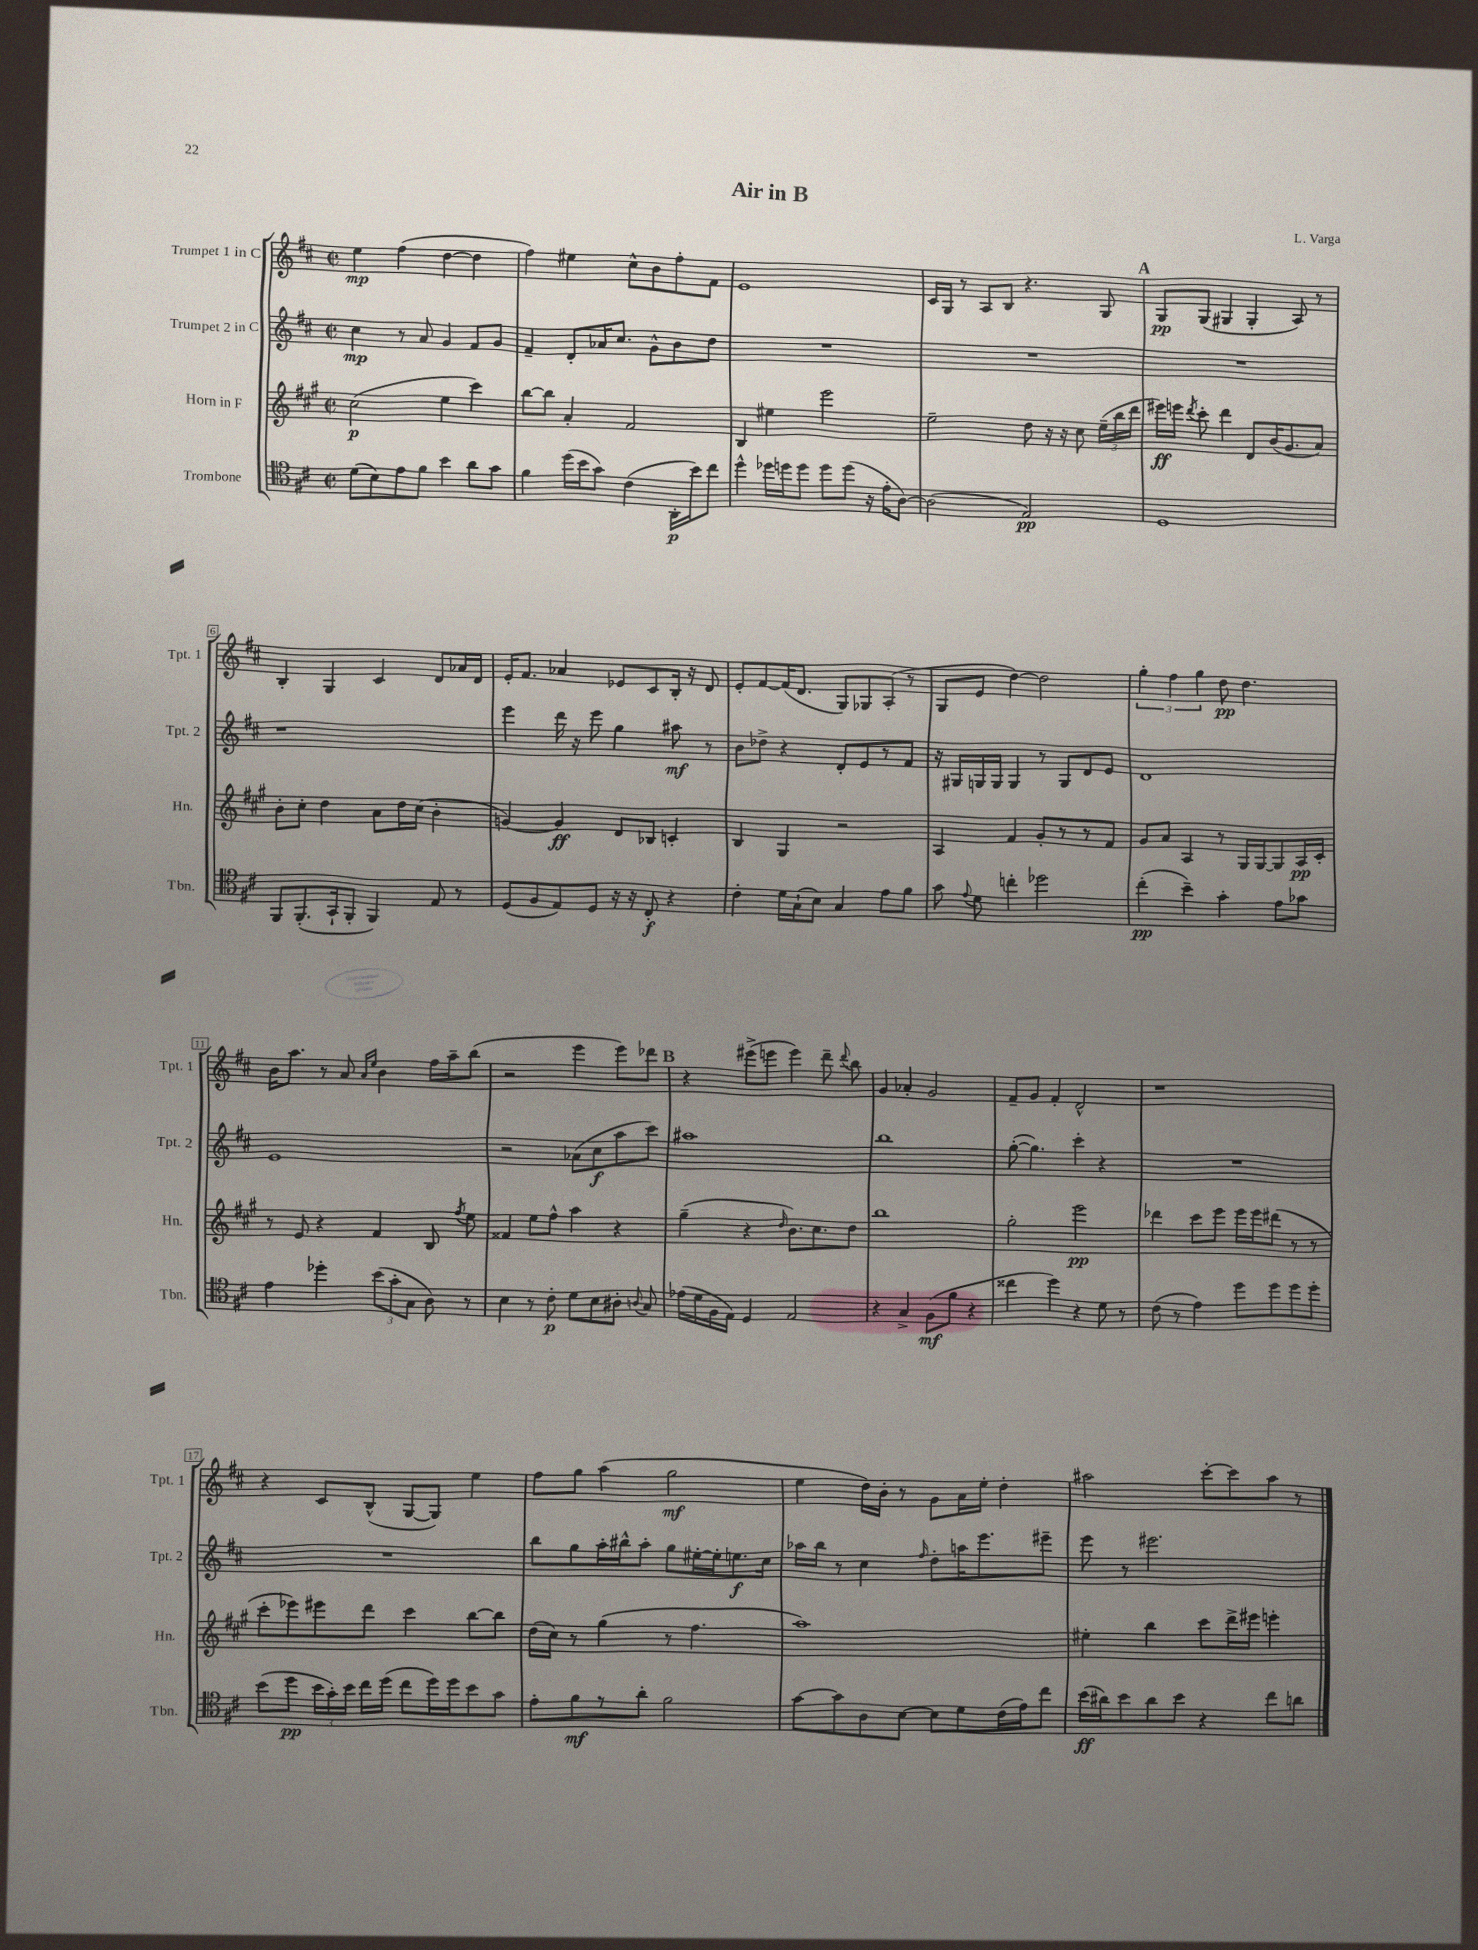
\header { title = "Air in B" composer = "L. Varga" }
<<
\new StaffGroup <<
\new Staff = "s0" \with { instrumentName = "Trumpet 1 in C" shortInstrumentName = "Tpt. 1" } {
    \clef treble \key d \major \defaultTimeSignature \time 2/2
    \autoBeamOff e''4\mp fis''4( d''4~ d''4 |
    fis''4) eis''4 cis''8[-^ b'8 fis''8-. fis'8] |
    e'1 |
    cis'16[ g16] r8 a8[ b8] r4. g8 |
    \mark \markup { \bold "A" } g8[\pp g8]( gis4 gis4-. a8) r8 |
    b4-. g4 cis'4 d'8[ aes'16 d'16] |
    e'16[-. fis'8.] aes'4 ees'8[ cis'8 b16]-. r16 d'8 |
    e'8[-. fis'8~ fis'16( d'8.] g8[) ges8 a8]-.( r8 |
    g8[ e'8] d''4~) d''2 |
    \tuplet 3/2 { g''4-. fis''4 g''4 } d''8\pp d''4. |
    b'16[ a''8.] r8 a'8 \grace { a'16[ e''16] } b'4 fis''16[ a''16-- b''8]( |
    r2 e'''4 e'''8[) des'''8] |
    \mark \markup { \bold "B" } r4 eis'''8[->( e'''8] e'''4) d'''8-- \appoggiatura { d'''8 } b''8 |
    g'4 aes'4-. g'2 |
    fis'8[-- g'8] fis'4-. d'2-^ |
    r1 |
    r4 cis'8[ b8]-^( g8[~ g8]) e''4 |
    fis''8[ g''8] a''4( g''2\mf |
    e''4 d''16[) b'16]-. r8 g'8[ a'16 e''16]-. d''4-. |
    ais''2 cis'''8[~-. cis'''8 ais''8] r8 \bar "|." |
}
\new Staff = "s1" \with { instrumentName = "Trumpet 2 in C" shortInstrumentName = "Tpt. 2" } {
    \clef treble \key d \major \defaultTimeSignature \time 2/2
    \autoBeamOff cis''4\mp r8 a'8 g'4 fis'8[ g'8] |
    fis'4-- d'8[-. aes'16 cis''8.] g'8[-^ b'8 d''8] |
    R1 |
    R1 |
    \mark \markup { \bold "A" } R1 |
    r1 |
    e'''4 d'''16 r16 e'''8 g''4 ais''8\mf r8 |
    b'8[ des''8]-> r4 d'8[-. e'8 r8 fis'8] |
    r16 gis16[ g16 g16] g4 r8 g8[ d'8 e'8] |
    d'1 |
    e'1 |
    r2 aes'8[( cis''8\f a''8 cis'''8]) |
    \mark \markup { \bold "B" } ais''1 |
    b''1 |
    g''8~-.( g''4.) cis'''4-. r4 |
    R1 |
    R1 |
    b''8[ g''8 a''16-. bis''16-^ a''8]-. g''8[ eis''16~-. eis''16-. e''8.\f cis''16] |
    aes''16[ b''16] r8 cis''4 \grace { fis''16 } d''8[-. a''16 e'''8. eis'''8]-- |
    e'''8 r8 eis'''2. \bar "|." |
}
\new Staff = "s2" \with { instrumentName = "Horn in F" shortInstrumentName = "Hn." } {
    \clef treble \key a \major \defaultTimeSignature \time 2/2
    \autoBeamOff cis''2\p( e''4 cis'''4) |
    b''8[~ b''8] a'4-. fis'2 |
    b4 eis''4 e'''2 |
    e''2-- d''8 r16 r16 cis''8 \tuplet 3/2 { e''16[--( b''16 d'''16] } |
    \mark \markup { \bold "A" } eis'''16[\ff) e'''16] \acciaccatura { d'''8 } cis'''8-. d'''4 d'8[ b'16( gis'8. a'8]) |
    b'8[-. cis''8]-. d''4 a'8[ d''16 cis''16]( b'4-. |
    g'4~) g'4\ff d'8[ bes8] c'4-. |
    b4 gis4 r2 |
    a4 fis'4 gis'8[-. r8 r8 fis'8] |
    gis'8[ a'8] a4 r8 gis16[ gis16~ gis8 a16\pp cis'16]-. |
    r8 e'8 r4 fis'4 b8 \acciaccatura { fis''8 } e''8 |
    fisis'4 e''8[ fis''8]-^ a''4 r4 |
    \mark \markup { \bold "B" } gis''4--( r4 \grace { d''16 } b'8.[) cis''8. d''8] |
    b''1 |
    gis''2-. e'''2\pp |
    des'''4 cis'''8[ e'''8] e'''16[ e'''16 dis'''8]( r8 r8 |
    cis'''8[-. ees'''8) eis'''8 d'''8] cis'''4 b''8[~ b''8] |
    d''16[( cis''16]) r8 gis''4( r8 fis''4. |
    a''1) |
    eis''4-. b''4 cis'''8[ d'''16-> eis'''16] e'''4-. \bar "|." |
}
\new Staff = "s3" \with { instrumentName = "Trombone" shortInstrumentName = "Tbn." } {
    \clef tenor \key d \major \defaultTimeSignature \time 2/2
    \autoBeamOff d'8[( b8) e'8 fis'8] b'4 a'8[ g'8] |
    fis'4 d''16[( b'16 g'8]) cis'4( a,16[-.\p b'16) cis''8] |
    d''4-^ des''16[ d''16 d''8] d''8[ d''8]( r16 e'16[-. a8]~) |
    a2( e2\pp) |
    \mark \markup { \bold "A" } d1 |
    fis,8[ fis,8.-.( g,16-! fis,8]-. fis,4) e8 r8 |
    d8[( fis8 e8) d8] r16 r16 cis8-.\f r4 |
    cis'4-. d'16[ g16-!( b8]) g4 e'8[ fis'8] |
    g'8 \appoggiatura { e'8 } d'8 c''4-. des''2 |
    cis''4-.\pp( b'4--) g'4-. e'8[ ges'8] |
    e'4 des''4-. \tuplet 3/2 { b'8[( g'8-. g8] } a8) r8 |
    b4 r8 cis'8-.\p d'8[ b8 ais8]-. \appoggiatura { a8 } g8 |
    \mark \markup { \bold "B" } ees'16[( d'16 fis16 e16]) d4 e2 |
    r4 g4-> fis8[\mf( fis'8] r4 |
    cisis''4 d''4) r4 d'8 r8 |
    cis'8( r8 e'4) d''8[ d''8 d''8 d''8]-. |
    b'8[( d''8]\pp \tuplet 3/2 { b'16[ g'16-.) b'16] } cis''16[ d''16]( cis''8[ d''16) d''16 b'8 g'8] |
    e'8[-. fis'8\mf r8 a'8]-. fis'2 |
    g'8[~ g'8 a8 b8]~ b8[ d'8 cis'16( e'16) cis''8] |
    b'16[\ff( ais'16) b'8 ais'8 b'8] r4 cis''8[ a'8] \bar "|." |
}
>>
>>
\layout { \context { \Score \override BarNumber.stencil = #(make-stencil-boxer 0.1 0.3 ly:text-interface::print) } }
